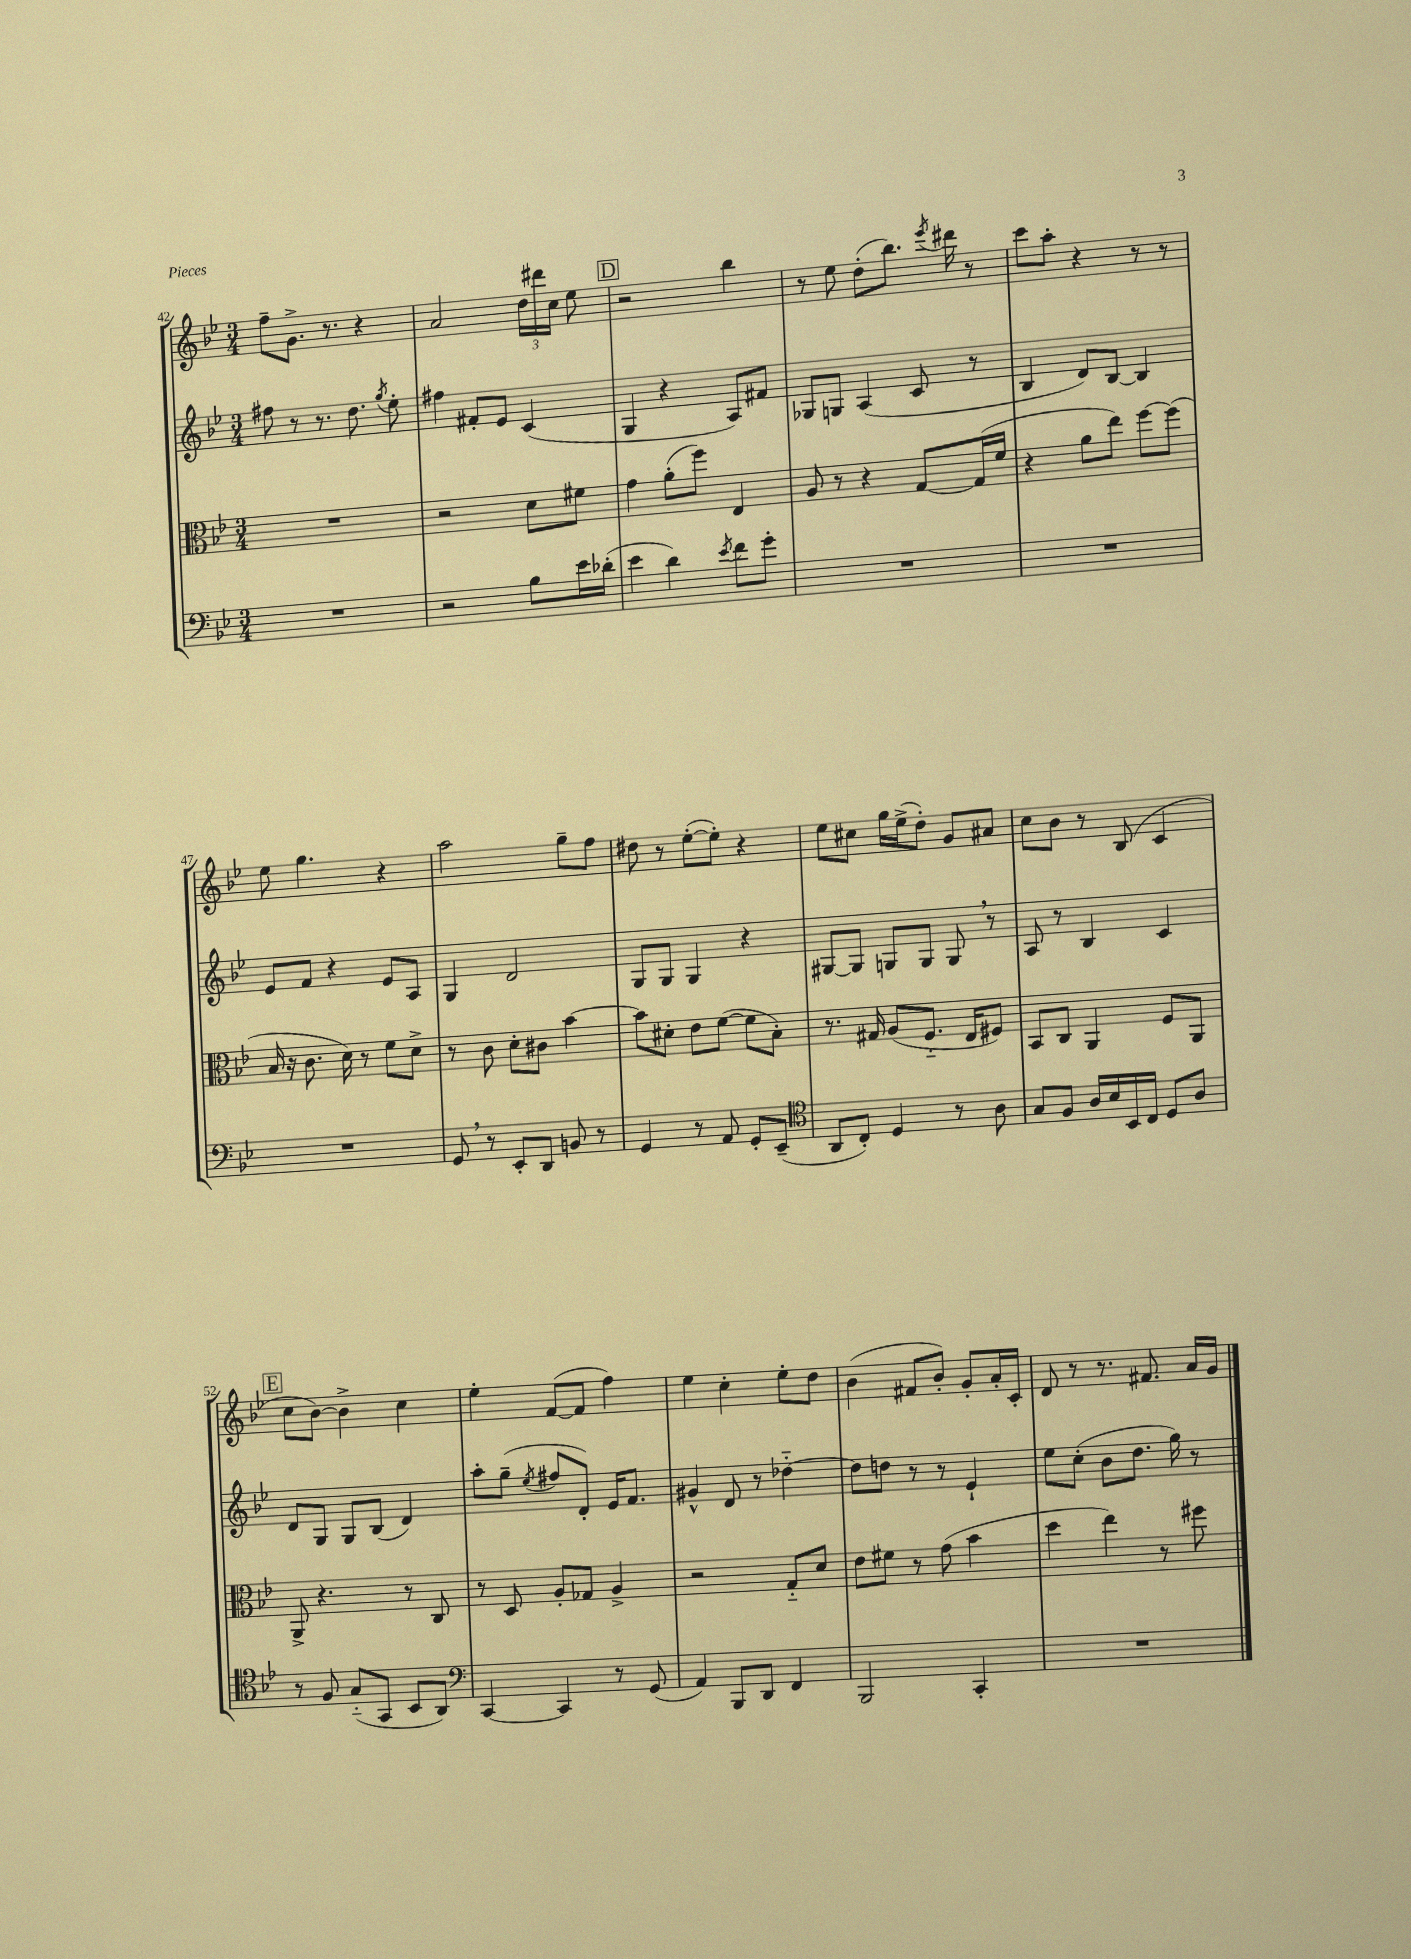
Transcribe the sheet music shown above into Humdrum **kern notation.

**kern	**kern	**kern	**kern
*part4	*part3	*part2	*part1
*staff4	*staff3	*staff2	*staff1
*clefF4	*clefC3	*clefG2	*clefG2
*k[b-e-]	*k[b-e-]	*k[b-e-]	*k[b-e-]
*M3/4	*M3/4	*M3/4	*M3/4
=42	=42	=42	=42
2.r	2.r	8ff#X\	8ff~\L
.	.	8r	8.g^\J
.	.	8.r	.
.	.	.	8.r
.	.	8.dd\	.
.	.	.	4r
.	.	8qgg/	.
.	.	8ee-'\	.
=43	=43	=43	=43
2r	2r	4ff#X\	2a/
.	.	8f#X'/L	.
.	.	8e-/J	.
8B-\L	8d\L	(4c/	24dd\LL
.	.	.	24ddd#X\
.	.	.	24cc\JJ
16e-\L	8f#X\J	.	8ee-\
(16d-X'\JJ	.	.	.
!!LO:REH:place=s1:t=D
=44	=44	=44	=44
4e-\	4g\	4G/	2r
4d\)	(8a'\L	4r	.
.	8ff\J)	.	.
8qe-/	.	.	.
8f\L	4E-/	8A/L)	4bb-\
8g'\J	.	8f#X/J	.
=45	=45	=45	=45
2.r	8A/	8G-X/L	8r
.	8r	8Gn/J	8ee-\
.	4r	(4A/	(8dd'\L
.	.	.	8.bb-\J)
.	[8G/L	8c/	.
.	.	.	8qeee-/
.	.	.	16ddd#X\
.	(16G/L]	8r	8r
.	16f/JJ	.	.
=46	=46	=46	=46
2.r	4r	4B-/	8ccc\L
.	.	.	8aa'\J
.	8a\L	8d/L)	4r
.	8ee-\J)	[8B-/J	.
.	[8ff\L	4B-/]	8r
.	(8ff\J]	.	8r
!!LO:LB:g=z
=47	=47	=47	=47
2.r	16B-/	8e-/L	8ee-\
.	16r	.	.
.	8.c\	8f/J	4.gg\
.	.	4r	.
.	16d\)	.	.
.	8r	.	.
.	8f\L	8e-/L	4r
.	8d^\J	8A/J	.
=48	=48	=48	=48
8GG,/	8r	4G/	2aa\
8r	8c\	.	.
8EE-'/L	8d'\L	2d/	.
8DD/J	8c#X\J	.	.
8BBn/	[4b-\	.	8gg~\L
8r	.	.	8ff\J
=49	=49	=49	=49
4GG/	8b-\L]	8G/L	8dd#X\
.	8d#X'\J	8G/J	8r
8r	8e-\L	4G/	([8ee-'\L
8AA/	([8f\J	.	8ee-'\J])
8GG'/L	8f\L]	4r	4r
(8EE-~/J	8B-'\J)	.	.
=50	=50	=50	=50
*clefC4	*	*	*
8AA/L	8.r	[8G#X/L	8ee-\L
8C'/J)	.	8G#/J]	8cc#X\J
.	16G#X/	.	.
4D/	(8A/L	8Gn/L	16gg\LL
.	.	.	(16ee-^\J
.	8.F/J	8G/J	8dd'\J)
8r	.	8G,/	8g/L
.	16E-/KL	.	.
8A\	8F#X/J)	8r	8a#X/J
=51	=51	=51	=51
8G/L	8BB-/L	8A/	8cc\L
8F/J	8C/J	8r	8b-\J
16A/LL	4AA/	4B-/	8r
16B-/	.	.	.
16BB-/	.	.	(8B-/
16C/JJ	.	.	.
8D/L	8F/L	4c/	4c/
8A/J	8AA/J	.	.
!!LO:LB:g=z
!!LO:REH:place=s1:t=E
=52	=52	=52	=52
8r	8AA^/	8d/L	8cc\L
8F/	4.r	8G/J	[8b-\J)
(8G/L	.	8G/L	4b-^\]
8GG/J	.	(8B-/J	.
8BB-/L	8r	4d/)	4cc\
8AA/J)	8C/	.	.
=53	=53	=53	=53
*clefF4	*	*	*
[4CC/	8r	8aa'\L	4ee-'\
.	8D/	(8gg~\J	.
.	.	8qee-/	.
4CC/]	8A'/L	8ff#X/L	([8f/L
.	8G-X/J	8d'/J)	8f/J]
8r	4A^/	16e-/KL	4ff\)
.	.	8.f/J	.
(8GG/	.	.	.
=54	=54	=54	=54
4AA/)	2r	4g#X^^/	4ee-\
8BBB-/L	.	8d/	4cc'\
8DD/J	.	8r	.
4FF/	8G/L	[4dd-X\	8ee-'\L
.	8d/J	.	8dd\J
=55	=55	=55	=55
2BBB-/	8e-\L	8dd-\L]	(4b-\
.	8f#X\J	8ddn\J	.
.	8r	8r	8f#X/L
.	(8g\	8r	8b-'/J)
4CC'/	4b-\	4e-`/	8g'/L
.	.	.	16a'/L
.	.	.	16c'/JJ
=56	=56	=56	=56
2.r	4dd\	8ee-\L	8d/
.	.	(8cc'\J	8r
.	4ee-\)	8b-\L	8.r
.	.	8.dd\J	.
.	.	.	8.f#X/
.	8r	.	.
.	.	16gg\)	.
.	8ff#X\	8r	16a/LL
.	.	.	16g/JJ
==	==	==	==
*-	*-	*-	*-
